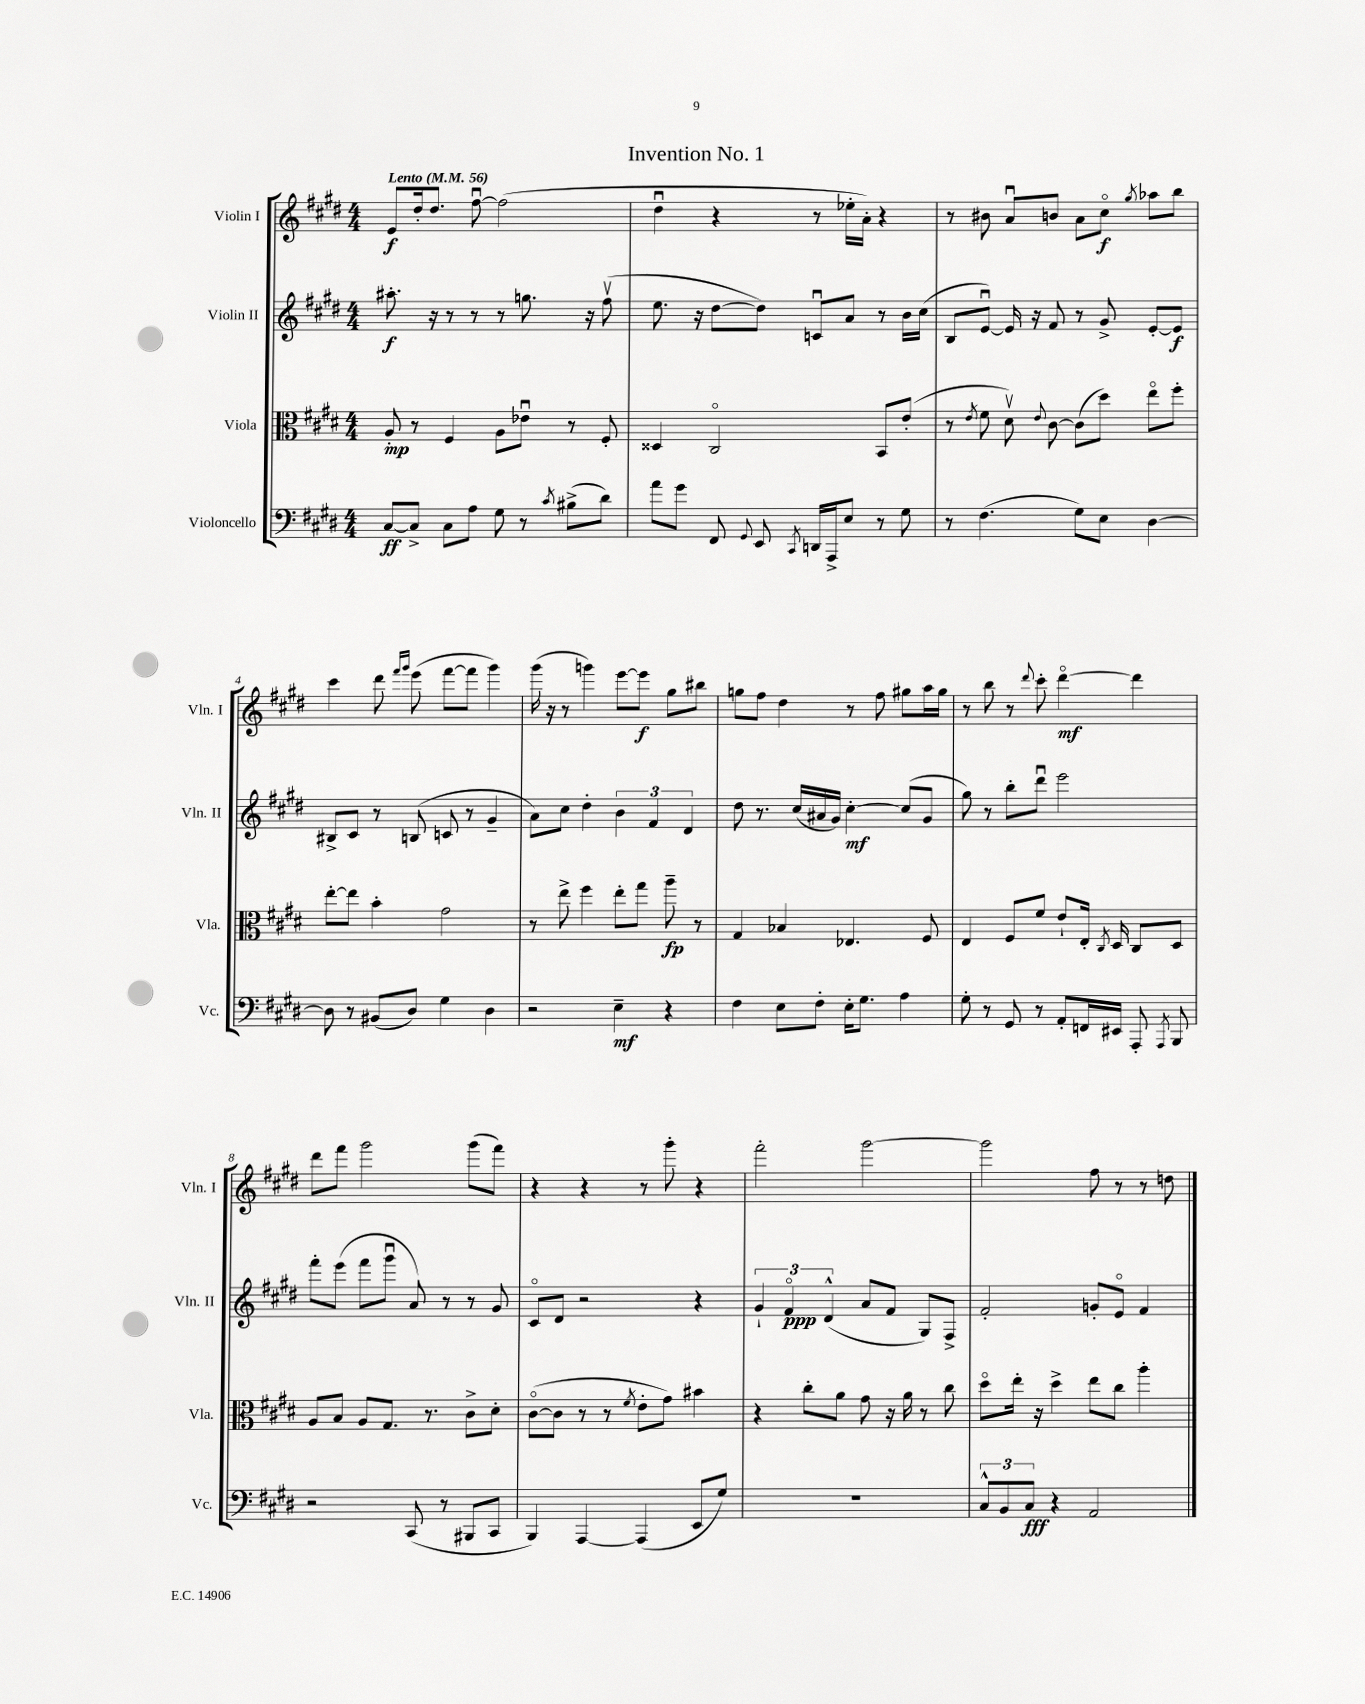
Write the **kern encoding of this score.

**kern	**kern	**kern	**kern
*staff4	*staff3	*staff2	*staff1
*clefF4	*clefC3	*clefG2	*clefG2
*k[f#c#g#d#]	*k[f#c#g#d#]	*k[f#c#g#d#]	*k[f#c#g#d#]
*M4/4	*M4/4	*M4/4	*M4/4
*MM56	*MM56	*MM56	*MM56
[8C#	8A'	8.aa#'	8e
8C#^]	8r	.	16dd#'
.	.	16r	8.dd#
8C#	4F#	8r	.
8A	.	8r	[8ff#u
8G#	8A	8r	(2ff#]
8r	8e-u	8.gg	.
8qc#	.	.	.
(8B#^	8r	.	.
.	.	16r	.
8d#)	8F#'	(8ff#v	.
=	=	=	=
8a	4D##	8.ee	4dd#u
8g#	.	.	.
.	.	16r	.
8FF#	2C#o	[8dd#	4r
8qqGG#	.	.	.
8EE	.	8dd#])	.
8qCC#	.	.	.
16DD	.	8cu	8r
16AAA^	.	.	.
8E	.	8a	16ee-'
.	.	.	16a')
8r	8BB	8r	4r
8G#	(8e'	16b	.
.	.	(16cc#	.
=	=	=	=
8r	8r	8B	8r
.	8qe	.	.
(4.F#	8f#	[8eu)	8b#
.	8d#v)	16e]	8au
.	.	16r	.
.	8qqe	.	.
.	[8c#	8f#	8b
8G#)	(8c#]	8r	8a
8E	8dd#)	8g#^	8cc#o
.	.	.	8qgg#
[4D#	8eeo	[8e'	8aa-
.	8ff#'	8e]	8bb
=	=	=	=
8D#]	[8ee'	8B#^	4ccc#
8r	8ee]	8c#	.
(8BB#	4b'	8r	8ddd#
.	.	.	16qqfff#
.	.	.	16qqggg#
8D#)	.	(8B	(8eee
4G#	2g#	8c	[8fff#
.	.	8r	8fff#]
4D#	.	4g#~	4ggg#)
=	=	=	=
2r	8r	8a)	(16ggg#
.	.	.	16r
.	8ee^	8cc#	8r
.	4ff#	4dd#'	4ggg)
4E~	8ee'	6b	[8eee
.	8gg#	.	8eee]
.	.	6f#	.
4r	8aa~	.	8gg#
.	.	6d#	.
.	8r	.	8bb#
=	=	=	=
4F#	4G#	8dd#	8gg
.	.	8.r	8ff#
8E	4B-	.	4dd#
.	.	(16cc#	.
8F#'	.	16a#	.
.	.	16g#)	.
16E'	4.E-	[4cc#'	8r
8.G#	.	.	.
.	.	.	8ff#
4A	.	(8cc#]	8gg#
.	8F#	8g#	16aa
.	.	.	16gg#
=	=	=	=
8G#'	4E	8gg#)	8r
8r	.	8r	8bb
8GG#	8F#	8bb'	8r
.	.	.	8qqddd#
8r	8f#	8ddd#u	8ccc#'
8AA'	8e`	2eee	[4ddd#o
16FF	16E'	.	.
.	8qC#	.	.
16EE#	16D#	.	.
8AAA'	8C#	.	4ddd#]
8qAAA	.	.	.
8BBB	8D#	.	.
=	=	=	=
2r	8A	8fff#'	8ddd#
.	8B	(8eee	8fff#
.	8A	8fff#	2ggg#
.	8.G#	8ggg#u	.
(8CC#	.	8a)	.
.	8.r	.	.
8r	.	8r	.
8BBB#	8c#^	8r	(8ggg#
8CC#	8d#'	8g#	8fff#)
=	=	=	=
4BBB)	([8c#o	8c#o	4r
.	8c#]	8d#	.
[4AAA	8r	2r	4r
.	8r	.	.
.	8qf#	.	.
(4AAA]	8e'	.	8r
.	8g#)	.	8ggg#'
8EE	4b#	4r	4r
8G#)	.	.	.
=	=	=	=
1r	4r	6g#`	2fff#'
.	.	6f#o	.
.	8cc#'	.	.
.	.	(6d#^^	.
.	8a	.	.
.	8g#	8a	[2ggg#
.	16r	8f#	.
.	16a	.	.
.	8r	8G#)	.
.	8cc#	8F#^	.
=	=	=	=
12C#^^	8dd#o	2f#'	2ggg#]
12BB	.	.	.
.	16ee'	.	.
12C#	.	.	.
.	16r	.	.
4r	4dd#^	.	.
2AA	8ee	8g'	8ff#
.	8cc#	8eo	8r
.	4aa'	4f#	8r
.	.	.	8dd
==	==	==	==
*-	*-	*-	*-
